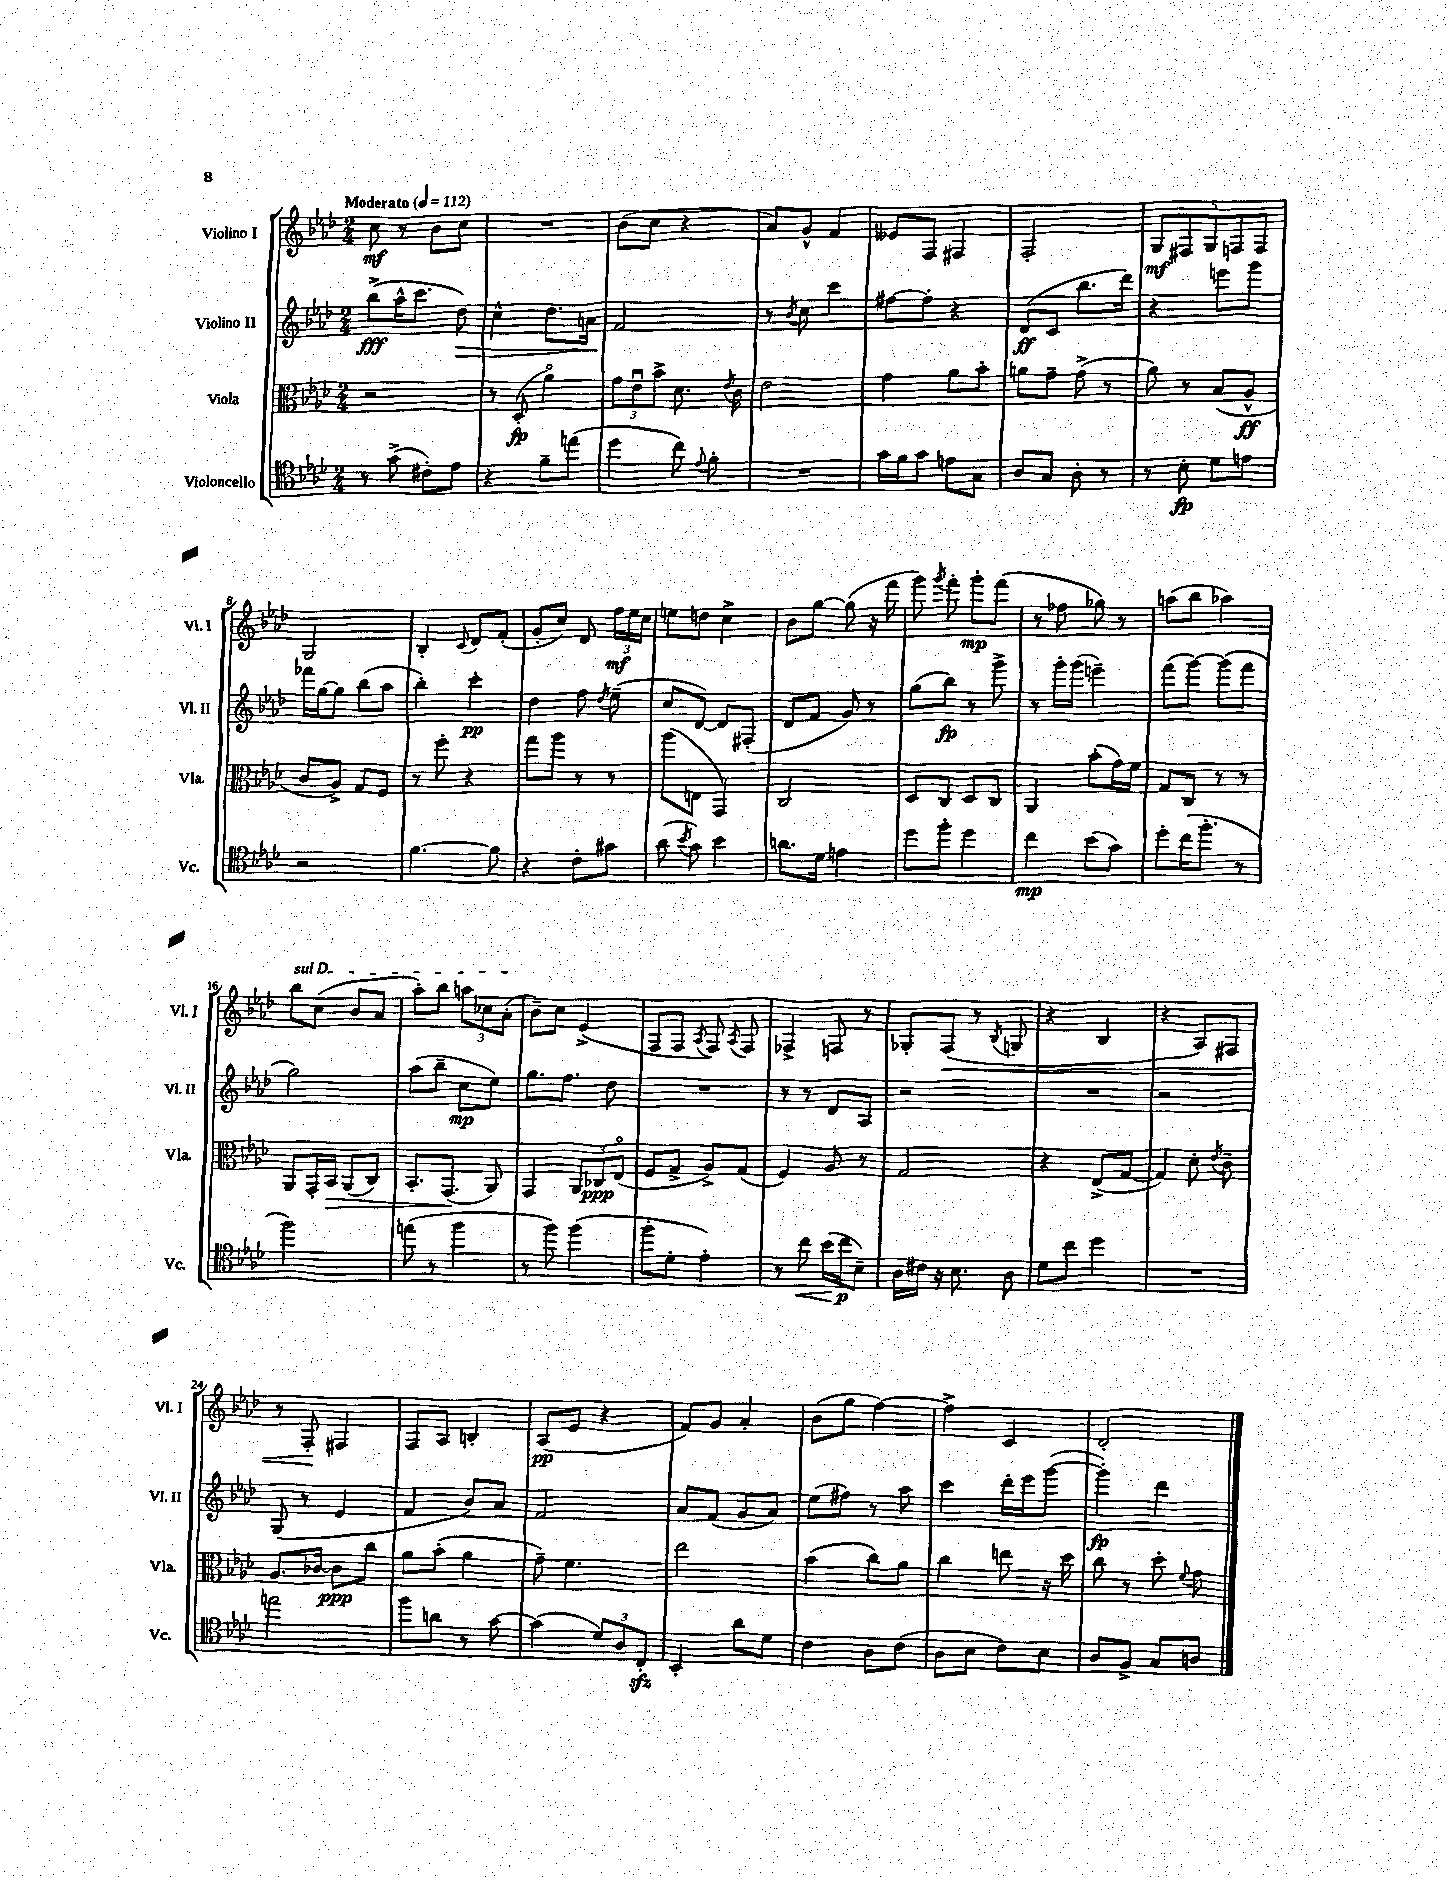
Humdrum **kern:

**kern	**kern	**kern	**kern
*staff4	*staff3	*staff2	*staff1
*clefC4	*clefC3	*clefG2	*clefG2
*k[b-e-a-d-]	*k[b-e-a-d-]	*k[b-e-a-d-]	*k[b-e-a-d-]
*M2/4	*M2/4	*M2/4	*M2/4
*MM112	*MM112	*MM112	*MM112
8r	2r	(8bb-^\L	8cc\
(8g^\	.	16aa-^^\K	8r
.	.	8.ccc\J	.
8c#'\L)	.	.	8b-\L
8e-\J	.	8dd-\)	8cc\J
=	=	=	=
4r	8r	4cc^^\	2r
.	(8D-'/	.	.
8f~\L	4a-o\)	8.dd-\L	.
(8ee\J	.	.	.
.	.	16a\Jk	.
=	=	=	=
4dd-\	12g\L	2f/	(8b-\L
.	12e-u\	.	.
.	.	.	8cc\J
.	12b-^\J	.	.
8cc\)	8.d-\	.	4r
8qqe-/	.	.	.
8f'\	.	.	.
.	8qe-/	.	.
.	16c\	.	.
=	=	=	=
2r	2e-\	8r	8a-/L)
.	.	8qb-/	.
.	.	8cc\	8g^^/J
.	.	4ccc\	4f/
=	=	=	=
16g\LL	4g\	[8ff#\L	8e--/L
16f\J	.	.	.
8g\J	.	8ff#'\]J	8F/J
8e\L	8a-\L	4r	4F#/
8G\J	8b-'\J	.	.
=	=	=	=
8A-/L	8a\L	(8d-/L	2F'/
8G/J	8g~\J	8c/J	.
8A-'\	(8g^\	8.bb-\L	.
8r	8r	.	.
.	.	16ddd-\Jk)	.
=	=	=	=
8r	8a-\)	4r	10G/L
.	.	.	10F#/
8B-'\	8r	.	.
.	.	.	10G/
8d-\L	(8B-/L	8eee\L	.
.	.	.	10F/
8e\J	8A-^^/J	8ggg\J	.
.	.	.	10F/J
=	=	=	=
2r	8c/L	16fff-\LL	2G/
.	.	[16gg\J	.
.	8A-^/J)	8gg\]J	.
.	8G/L	(8bb-\L	.
.	8F/J	8aa-\J	.
=	=	=	=
[4.f\	8r	4bb-'\)	4B-'/
.	8ff'\	.	.
.	.	.	8qqc/
.	4r	4ccc'\	8d-/L
8f\]	.	.	(8f'/J
=	=	=	=
4r	8gg\L	4dd-\	8g'/L
.	8aa-\J	.	8cc/J)
8c'\L	8r	8ff\	8d-/
.	.	8qdd-/	.
8g#\J	8r	(8ee-~\	24ff\LL
.	.	.	24ee-\
.	.	.	24cc\JJ
=	=	=	=
(8a-\	(8aa-\L	8cc/L	8ee\L
8qb-/	.	.	.
8g\)	8E\J	[8d-/J)	8dd\J
4b-\	4GG/)	8d-/]L	4cc^\
.	.	(8F#'/J	.
=	=	=	=
8.a\L	2C/	8d-/L	8b-\L
.	.	8f/J	[8gg\J
16d-\Jk	.	.	.
4e\	.	8g/)	(8gg\]
.	.	8r	16r
.	.	.	16fff\
=	=	=	=
8dd-\L	8D-/L	(8gg\L	8ggg\)
.	.	.	8qggg/
8ff'\J	8C/J	8bb-\J)	8fff'\
4dd-\	8D-/L	8r	8ggg'\L
.	8C/J	8ggg^\	(8fff\J
=	=	=	=
4cc\	4AA-/	8r	8r
.	.	16ggg'\LL	8ff-\
.	.	(16ggg\JJ	.
(8b-\L	(8b-'\L	4eee~\)	8gg-\)
8g\J)	16g\L)	.	8r
.	16f\JJ	.	.
=	=	=	=
8dd-'\L	8G/L	(8fff\L	(8aa\L
(16cc\K	8C/J	[8ggg\J)	8bb-\J
8.ff'\J	.	.	.
.	8r	(8ggg\]L	4aa-\)
8r	8r	8fff\J	.
=	=	=	=
2ff\)	8AA-/L	2gg\)	8bb-\L
.	16GG'/L	.	(8cc\J
.	16BB-/JJ	.	.
.	(8AA-/L	.	8b-/L
.	8C/J)	.	8a-/J
=	=	=	=
(8ee\	8.BB-'/L	(8aa-\L	8aa-'\L)
8r	.	8bb-~\J	8bb-\J
.	(8.GG/J	.	.
4ff\	.	8cc\L	12aa\L
.	.	.	12cc-\
.	8AA-/)	8ee-\J)	.
.	.	.	(12a-'\J
=	=	=	=
8r	4GG/	8.gg\L	8b-~\L)
8ff\)	.	.	8cc\J
.	.	8.ff\J	.
(4ff\	12AA-/L	.	(4e-^/
.	12C-/	.	.
.	.	8dd-\	.
.	(12E-o/J	.	.
=	=	=	=
8ff'\L	8F/L	2r	8F/L
8d-'\J	8G^/J	.	8F/J
.	.	.	8qA-/
4e-'\)	8A-^/L)	.	8F/)
.	.	.	8qA-/
.	(8G/J	.	8F/
=	=	=	=
8r	4F/)	8r	4F-^/
8cc\	.	8r	.
(16b-\LL	8A-/	8d-/L	8F/
16cc\J	.	.	.
8B-~\J)	8r	8A-/J	8r
=	=	=	=
16A-\LL	2G/	2r	8G-'/L
16c#\JJ	.	.	.
16r	.	.	(8F/J
8.B-\	.	.	.
.	.	.	8r
.	.	.	8qB-/
8A-\	.	.	8G/
=	=	=	=
8d-\L	4r	2r	4r
8cc\J	.	.	.
4dd-\	(8E-^/L	.	4B-/
.	[8G/J	.	.
=	=	=	=
2r	4G/])	2r	4r
.	8d-'\	.	8A-/L)
.	8qe-/	.	.
.	8c~\	.	8F#/J
=	=	=	=
2ee\	8.A-/L	(8G/	8r
.	.	8r	8F'/
.	[16c-/Jk	.	.
.	8c-\]L	4e-/	4F#/
.	8cc\J	.	.
=	=	=	=
8ff\L	8a-\L	4f/	8F/L
8a\J	(8b-'\J	.	8A-/J
8r	4a-\	8b-/L)	4B'/
[8g\	.	8a-/J	.
=	=	=	=
(4g\]	8g~\)	2f/	(8A-/L
.	4.f\	.	8e-/J
12d-/L)	.	.	4r
12A-/	.	.	.
12C'/J	.	.	.
=	=	=	=
4BB-'/	2ee-\	8a-/L	8f/L)
.	.	(8f/J	8g/J
8a-\L	.	8g/L	4a-'/
8d-\J	.	8a-/J)	.
=	=	=	=
4c\	(4b-\	(8ee-\L	(8b-\L
.	.	8ff#\J)	8gg\J
8A-\L	8cc\L)	8r	[4ff\)
(8c\J	8a-\J	8aa-\	.
=	=	=	=
8A-\L	4cc\	4ccc\	4ff^\]
8B-\J	.	.	.
8c\L)	8ee\	16ddd-'\LL	4c/
.	.	16eee-\J	.
8B-\J	16r	([8ggg\J	.
.	16dd-\	.	.
=	=	=	=
8A-/L	8cc\	4ggg'\])	2d-'/
8F^/J	8r	.	.
8G/L	8dd-'\	4ddd-\	.
.	8qqf/	.	.
8A/J	8g\	.	.
==	==	==	==
*-	*-	*-	*-
